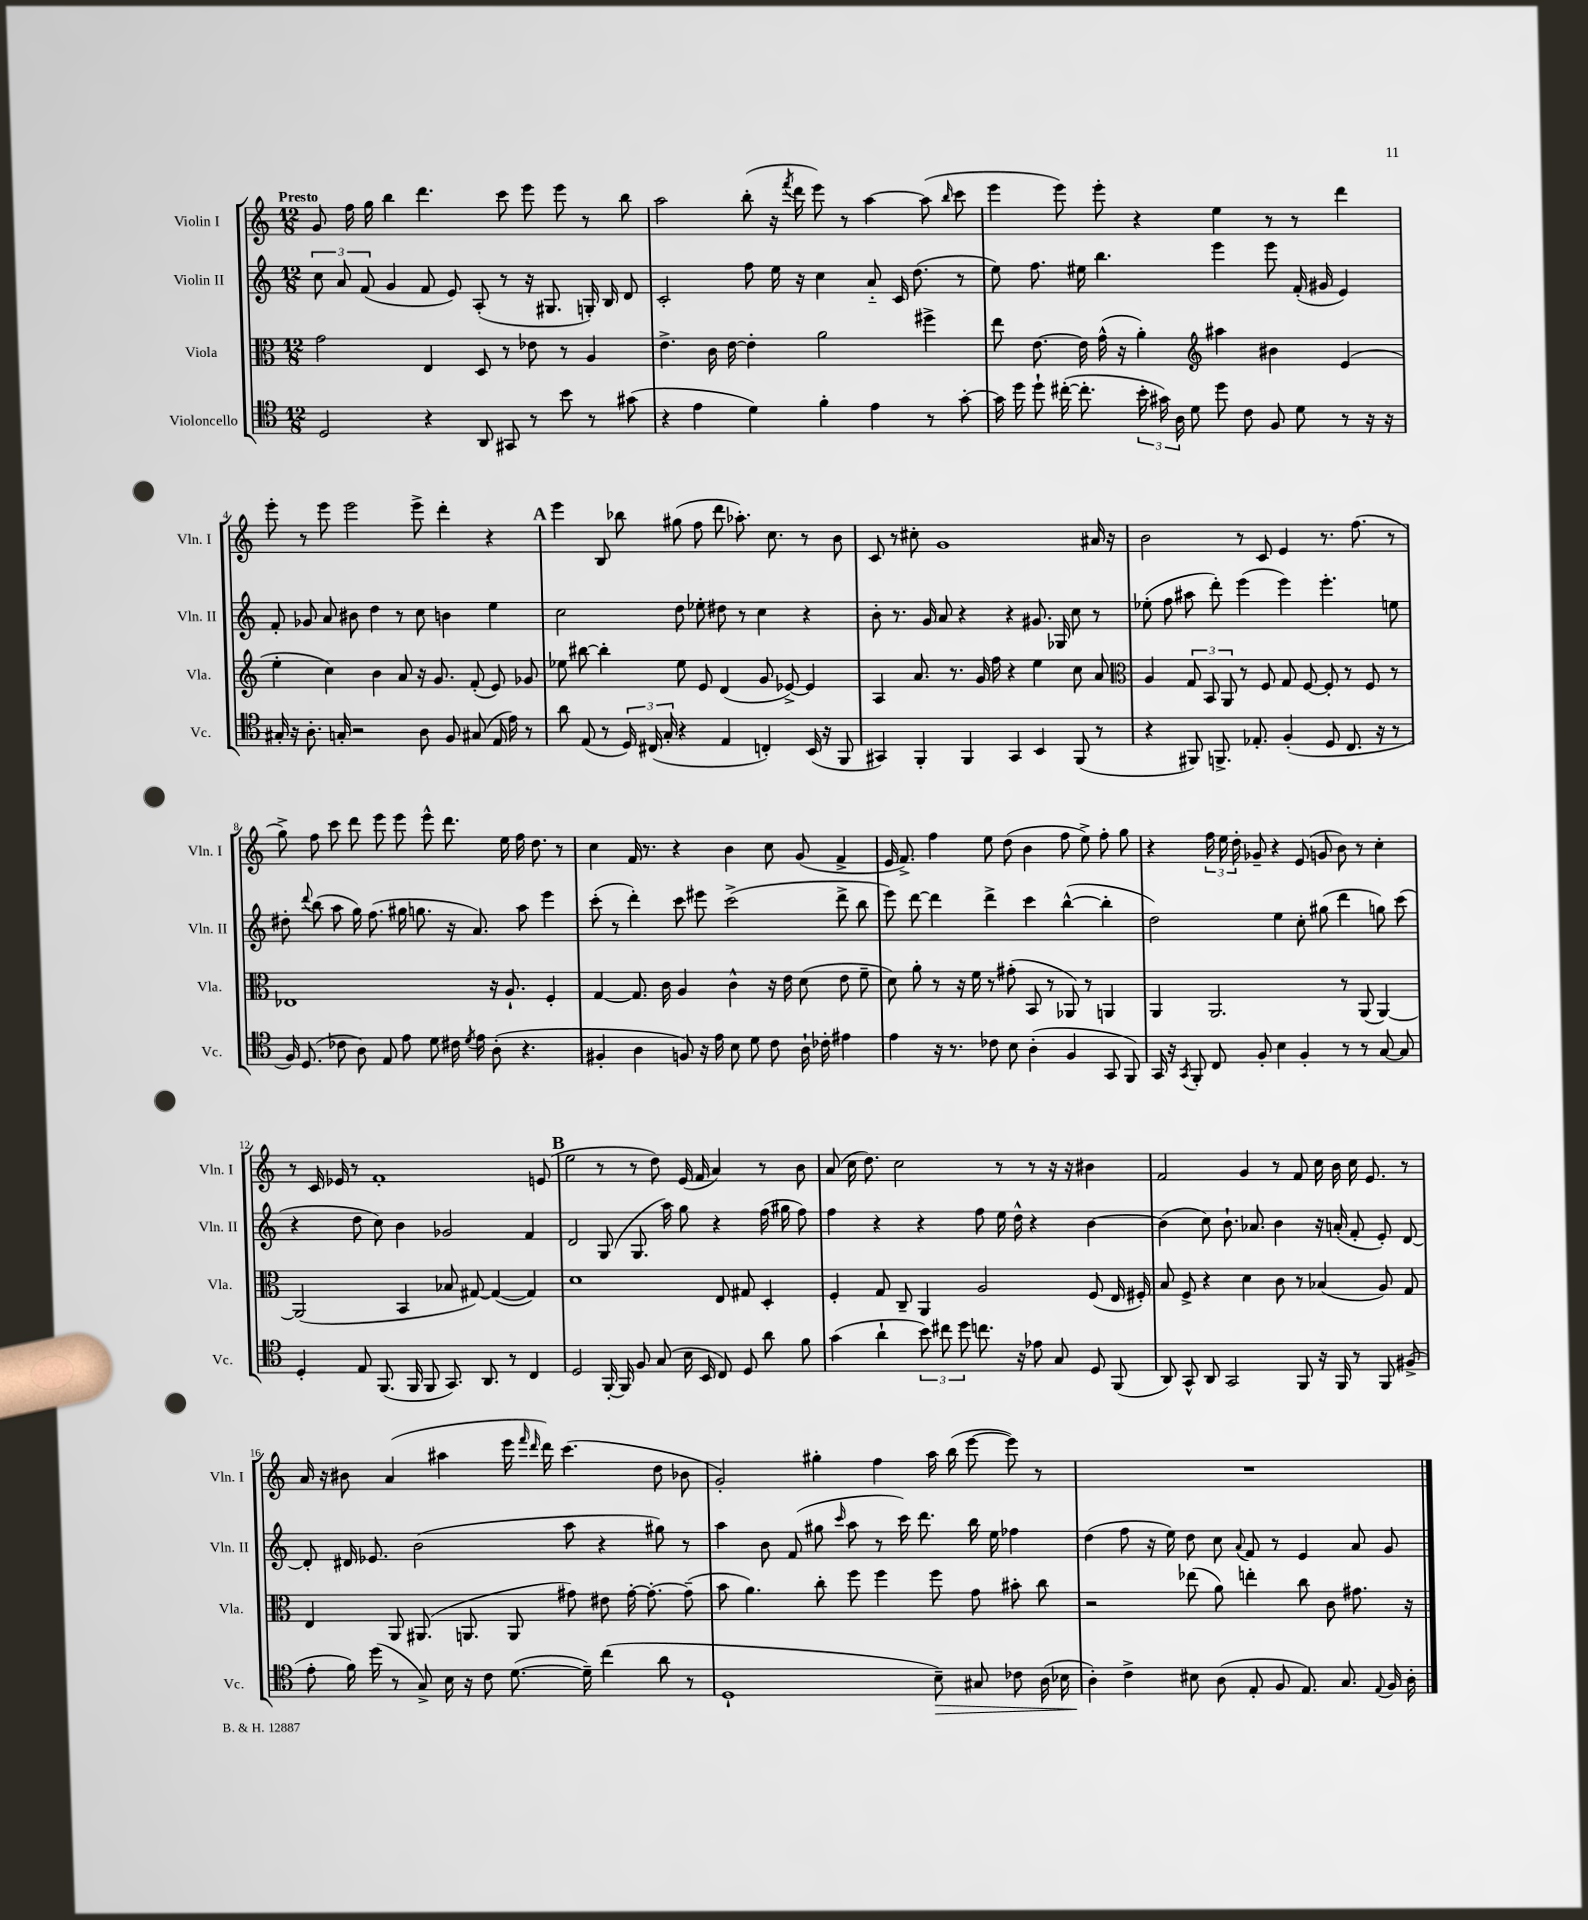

**kern	**dynam	**kern	**kern	**kern
*part4	*part4	*part3	*part2	*part1
*staff4	*staff4	*staff3	*staff2	*staff1
*I"Violoncello	*	*I"Viola	*I"Violin II	*I"Violin I
*I'Vc.	*	*I'Vla.	*I'Vln. II	*I'Vln. I
*clefC4	*	*clefC3	*clefG2	*clefG2
*k[]	*	*k[]	*k[]	*k[]
*M12/8	*	*M12/8	*M12/8	*M12/8
=1	=1	=1	=1	=1
!	!	!	!	!LO:TX:a:B:t=Presto
2D/	.	2g\	12cc\	8g/
.	.	.	12a/	.
.	.	.	.	16ff\
.	.	.	(12f/	.
.	.	.	.	16gg\
.	.	.	4g/	4bb\
4r	.	4E/	8f/	4.ddd\
.	.	.	8e/)	.
8AA/	.	8D/	(8A'/	.
8GG#X/	.	8r	8r	8ccc\
8r	.	8e-X\	16r	8eee\
.	.	.	8.G#X/	.
8b\	.	8r	.	8eee\
8r	.	4A/	16Gn'/)	8r
.	.	.	16B/	.
(8g#X\	.	.	8d/	8bb\
=2	=2	=2	=2	=2
4r	.	4.e^\	2c'/	2aa\
4e\	.	.	.	.
.	.	16c\	.	.
.	.	[16e\	.	.
4d\)	.	4e'\]	8ff\	(8bb'\
.	.	.	16ee\	16r
.	.	.	.	8qfff/
.	.	.	16r	16ddd\
4f'\	.	2a\	4cc\	8eee\)
.	.	.	.	8r
4e\	.	.	8a/	[4aa\
.	.	.	16c/	.
.	.	.	(8.dd\	.
8r	.	4ff#X^\	.	(8aa\]
.	.	.	.	16qqbb/
[8g'\	.	.	8r	8ccc\
=3	=3	=3	=3	=3
16g\]	.	8ee\	8ee\)	4eee\
16dd\	.	.	.	.
8dd`\	.	[8.e\	8.ff\	.
([16cc#X'\	.	.	.	8eee\)
8.cc#'\]	.	16e\]	16ee#X\	.
.	.	(16g^^\	4.bb\	8eee'\
.	.	16r	.	.
24b'\	.	4a'\)	.	4r
24g#X\)	.	.	.	.
24A\	.	.	.	.
8d\	.	.	.	.
*	*	*clefG2	*	*
8dd\	.	4aa#X\	4eee\	4ee\
8c\	.	.	.	.
8F/	.	4b#X\	8eee\	8r
8d\	.	.	(16f'/	8r
.	.	.	16g#X/	.
8r	.	(4e/	4e/)	4ddd\
16r	.	.	.	.
16r	.	.	.	.
!!LO:LB:g=z
=4	=4	=4	=4	=4
16G#X'/	.	4ee'\	8f'/	8eee'\
16r	.	.	.	.
8.A'\	.	.	8g-X/	8r
.	.	4cc\)	8a/	8eee\
16Gn'/	.	.	.	.
2r	.	.	8b#X\	2eee\
.	.	4b\	4dd\	.
.	.	8a/	8r	.
8A\	.	16r	8cc\	8eee^\
.	.	8.g/	.	.
8F/	.	.	4bn\	4ddd'\
(8G#X/	.	(8f'/	.	.
16E/	.	8e/)	4ee\	4r
16e\)	.	.	.	.
8r	.	8g-X/	.	.
!!LO:REH:place=s1:t=A
=5	=5	=5	=5	=5
8a\	.	8ee-X\	2cc\	4eee\
(8E/	.	[8bb#X\	.	.
8r	.	4bb#'\]	.	8B/
24D/)	.	.	.	8bb-X\
(24C#X/	.	.	.	.
24G'/	.	.	.	.
4r	.	8ee-\	8dd\	(8gg#X\
.	.	8e/	8ee-X'\	8ff\
4E/	.	(4d/	8dd#X\	8ddd\
.	.	.	8r	8.aa-X'\)
4Cn'/)	.	8g/	4cc\	.
.	.	.	.	8.cc\
.	.	[8e-X^/)	.	.
(16BB/	.	4e-/]	4r	8r
16r	.	.	.	.
8FF/	.	.	.	8b\
=6	=6	=6	=6	=6
4GG#X/)	.	4A/	8b'\	8c/
.	.	.	8.r	8r
4FF'/	.	8.a/	.	8cc#X'\
.	.	.	16g/	.
.	.	.	8a/	1g
.	.	8.r	.	.
4FF/	.	.	4r	.
.	.	16g/	.	.
.	.	16ff\	.	.
4GG#/	.	4r	4r	.
4BB/	.	4ee\	8.g#X/	.
.	.	.	16G-X/	.
(8FF/	.	8cc\	8cc\	.
8r	.	8a/	8r	16a#X/
.	.	.	.	16r
=7	=7	=7	=7	=7
*	*	*clefC3	*	*
4r	.	4A/	(8ee-X'\	2b\
.	.	.	8ff\	.
8FF#X/)	.	12G/	8aa#X\	.
.	.	12BB/	.	.
8.FFn^/	.	.	8ddd'\)	.
.	.	12AA/	.	.
.	.	8r	(4eee\	8r
8.E-X'/	.	.	.	.
.	.	8F/	.	8c/
(4F'/	.	8G/	4eee\)	4e/
.	.	[8F/	.	.
8D/	.	8F'/]	4.eee'\	8.r
8.C/	.	8r	.	.
.	.	.	.	(8.ff\
.	.	8F/	.	.
16r	.	.	.	.
8r	.	8r	8een\	8r
!!LO:LB:g=z
=8	=8	=8	=8	=8
16F/)	.	1E-X	8dd#X'\	8gg^\)
(8.D/	.	.	.	.
.	.	.	8qqddd/	.
.	.	.	(8bb\	8ff\
8c-X\	.	.	8aa\	8ccc\
8A\)	.	.	16gg\)	8ddd\
.	.	.	(8.ff\	.
8E/	.	.	.	8eee\
8e\	.	.	16gg#X\	8eee\
.	.	.	8.ggn\	.
8d\	.	.	.	8eee^^\
16c#X\	.	.	16r	8.ddd\
8qd/	.	.	.	.
16e\	.	.	8.a/)	.
(8A'\	.	16r	.	.
.	.	8.A`/	.	16ee\
4.r	.	.	8aa\	16ff\
.	.	.	.	8.dd\
.	.	4F'/	4eee\	.
.	.	.	.	8r
=9	=9	=9	=9	=9
4F#X'/	.	[4G/	(8ccc'\	4cc\
.	.	.	8r	.
4A\	.	8.G/]	4ddd'\)	16f/
.	.	.	.	8.r
.	.	16c\	.	.
8Fn/)	.	4A/	8ccc\	4r
16r	.	.	8eee#X\	.
16e\	.	.	.	.
8B\	.	4c^^\	(2ccc^\	4b\
8d\	.	.	.	.
8c\	.	16r	.	8cc\
.	.	16e\	.	.
16A`\	.	(8d\	.	(8g/
16c-X'\	.	.	.	.
4e#X\	.	8e\	8ddd^\	4f^/
.	.	8f~\	8bb\	.
=10	=10	=10	=10	=10
4e\	.	8d\)	8eee\)	16e/
.	.	.	.	8.f^/)
.	.	8a'\	[8ddd\	.
16r	.	8r	4ddd\]	4ff\
8.r	.	.	.	.
.	.	16r	.	.
.	.	16f\	.	.
8c-X\	.	8r	4ddd^\	8ee\
8B\	.	(8g#X'\	.	(8dd\
(4A'\	.	8BB/	4ccc\	4b\
.	.	8r	.	.
4F/	.	8AA-X/)	([4bb^^\	8ff\
.	.	8r	.	8ee^\)
8GG/	.	4AAn/	4bb'\]	8ff'\
8FF/)	.	.	.	8gg\
=11	=11	=11	=11	=11
16GG/	.	4AA/	2dd\)	4r
16r	.	.	.	.
8qGG/	.	.	.	.
8FF'/	.	.	.	.
8C/	.	2.AA/	.	24ff\
.	.	.	.	24ee\
.	.	.	.	24dd'\
8F'/	.	.	.	8g-X~/
4B\	.	.	4ee\	4r
4F'/	.	.	8cc'\	(8e/
.	.	.	(8gg#X\	8gn/
8r	.	8r	4ddd\	8b\)
8r	.	(8AA/	.	8r
[8G/	.	[4AA/)	8ggn\)	4cc'\
8G/]	.	.	(8ccc\	.
!!LO:LB:g=z
=12	=12	=12	=12	=12
4D'/	.	(2AA/]	4r	8r
.	.	.	.	16c/
.	.	.	.	16e-X/
8E/	.	.	8dd\	8r
(8.FF/	.	.	8cc\)	1f'
.	.	4BB/	4b\	.
16FF/	.	.	.	.
8FF/	.	.	.	.
8.GG/)	.	8B-X/	2g-X/	.
.	.	[8G#X/)	.	.
8.AA/	.	.	.	.
.	.	(4G#/_	.	.
8r	.	.	.	.
4C/	.	4G#/])	4f/	.
.	.	.	.	(8en/
!!LO:REH:place=s1:t=B
=13	=13	=13	=13	=13
2D/	.	1d	2d/	2ee\
[16FF'/	.	.	(8G/	8r
16FF/]	.	.	.	.
8F/	.	.	8.G/	8r
(8G/	.	.	.	8dd\)
.	.	.	16aa\)	.
16B\	.	.	8gg\	(16e/
16BB/	.	.	.	16f/
8C/)	.	8E/	4r	4a/)
8D/	.	8G#X/	.	.
8a\	.	4D'/	(16ff\	8r
.	.	.	16gg#X\	.
8f\	.	.	8ff\)	8b\
=14	=14	=14	=14	=14
(4g\	.	4F'/	4ff\	(8a/
.	.	.	.	16cc\
.	.	.	.	8.dd\)
4a`\	.	8G/	4r	.
.	.	8C~/	.	2cc\
12b\)	.	4AA/	4r	.
12cc#X\	.	.	.	.
12dd\	.	.	.	.
8.ccn\	.	2A/	8ff\	.
.	.	.	16ee\	8r
16r	.	.	16dd^^\	.
8e-X\	.	.	4r	8r
8G/	.	.	.	16r
.	.	.	.	16r
8D/	.	(8F/	[4b\	4b#X\
(8FF/	.	16E/	.	.
.	.	16F#X'/)	.	.
=15	=15	=15	=15	=15
8AA/)	.	8B/	(4b\]	2f/
8GG^^/	.	8F^/	.	.
8AA/	.	4r	8cc\)	.
2GG/	.	.	8.b`\	.
.	.	4d\	.	4g/
.	.	.	8.a-X/	.
.	.	8c\	4b\	8r
8FF/	.	8r	.	8f/
16r	.	(4B-X/	16r	16cc\
16FF/	.	.	(16an'/	16b\
8r	.	.	8f'/	16cc\
.	.	.	.	8.e/
8FF/	.	8A/)	8e'/)	.
(8F#X^/	.	8G/	[8d/	8r
!!LO:LB:g=z
=16	=16	=16	=16	=16
8e'\	.	4E/	8d'/]	16a/
.	.	.	.	16r
16f\)	.	.	16d#X/	8b#X\
(16dd\	.	.	8.e-X/	.
8r	.	8AA/	.	(4a/
8G^/)	.	(8.AA#X/	(2b\	.
16B\	.	.	.	4aa#X\
16r	.	8.AAn/	.	.
8c\	.	.	.	.
([8.d\	.	8AA/	.	16eee\
.	.	.	.	16qqfff/
.	.	.	.	16qqddd/
.	.	.	.	16ddd\)
.	.	8g#X\)	8aa\	(4.ccc\
16d~\])	.	.	.	.
(4cc\	.	8e#X\	4r	.
.	.	[16g#'\	.	.
.	.	8.g#'\_	.	.
8a\	.	.	8gg#X\)	8dd\
8r	.	(8g#~\]	8r	8b-X\
=17	=17	=17	=17	=17
1D`	.	8b\	4aa\	2g'/)
.	.	4.a\)	.	.
.	.	.	8b\	.
.	.	.	(8f/	.
.	.	8cc'\	8gg#X\	4gg#X'\
.	.	.	16qqccc/	.
.	.	8ff\	8aa\	.
.	.	4ff\	8r	4ff\
.	.	.	16ccc\)	.
.	.	.	8.ddd\	.
!	!LO:HP:b	!	!	!
8B~\)	>	8ff\	.	16aa\
.	.	.	.	(16bb\
8G#X/	.	8g\	16bb\	[8eee\
.	.	.	16ee\	.
8c-X\	.	8b#X'\	4ff-X\	8eee\])
(16A\	.	8cc\	.	8r
16B-X\	.	.	.	.
=18	=18	=18	=18	=18
4A'\)	.	2r	(4dd\	1.r
4c^\	]	.	8ff\	.
.	.	.	16r	.
.	.	.	16ee\)	.
8B#X\	.	(8ee-X\	8dd\	.
(8A\	.	8a\)	8cc\	.
.	.	.	8qqa/	.
8E'/	.	4een'\	8f/	.
8F/	.	.	8r	.
8.E/)	.	8cc\	4e/	.
.	.	8c\	.	.
8.G/	.	.	.	.
.	.	8.g#X\	8a/	.
8qqE/	.	.	.	.
16F/	.	.	8g/	.
16A'\	.	16r	.	.
==	==	==	==	==
*-	*-	*-	*-	*-
